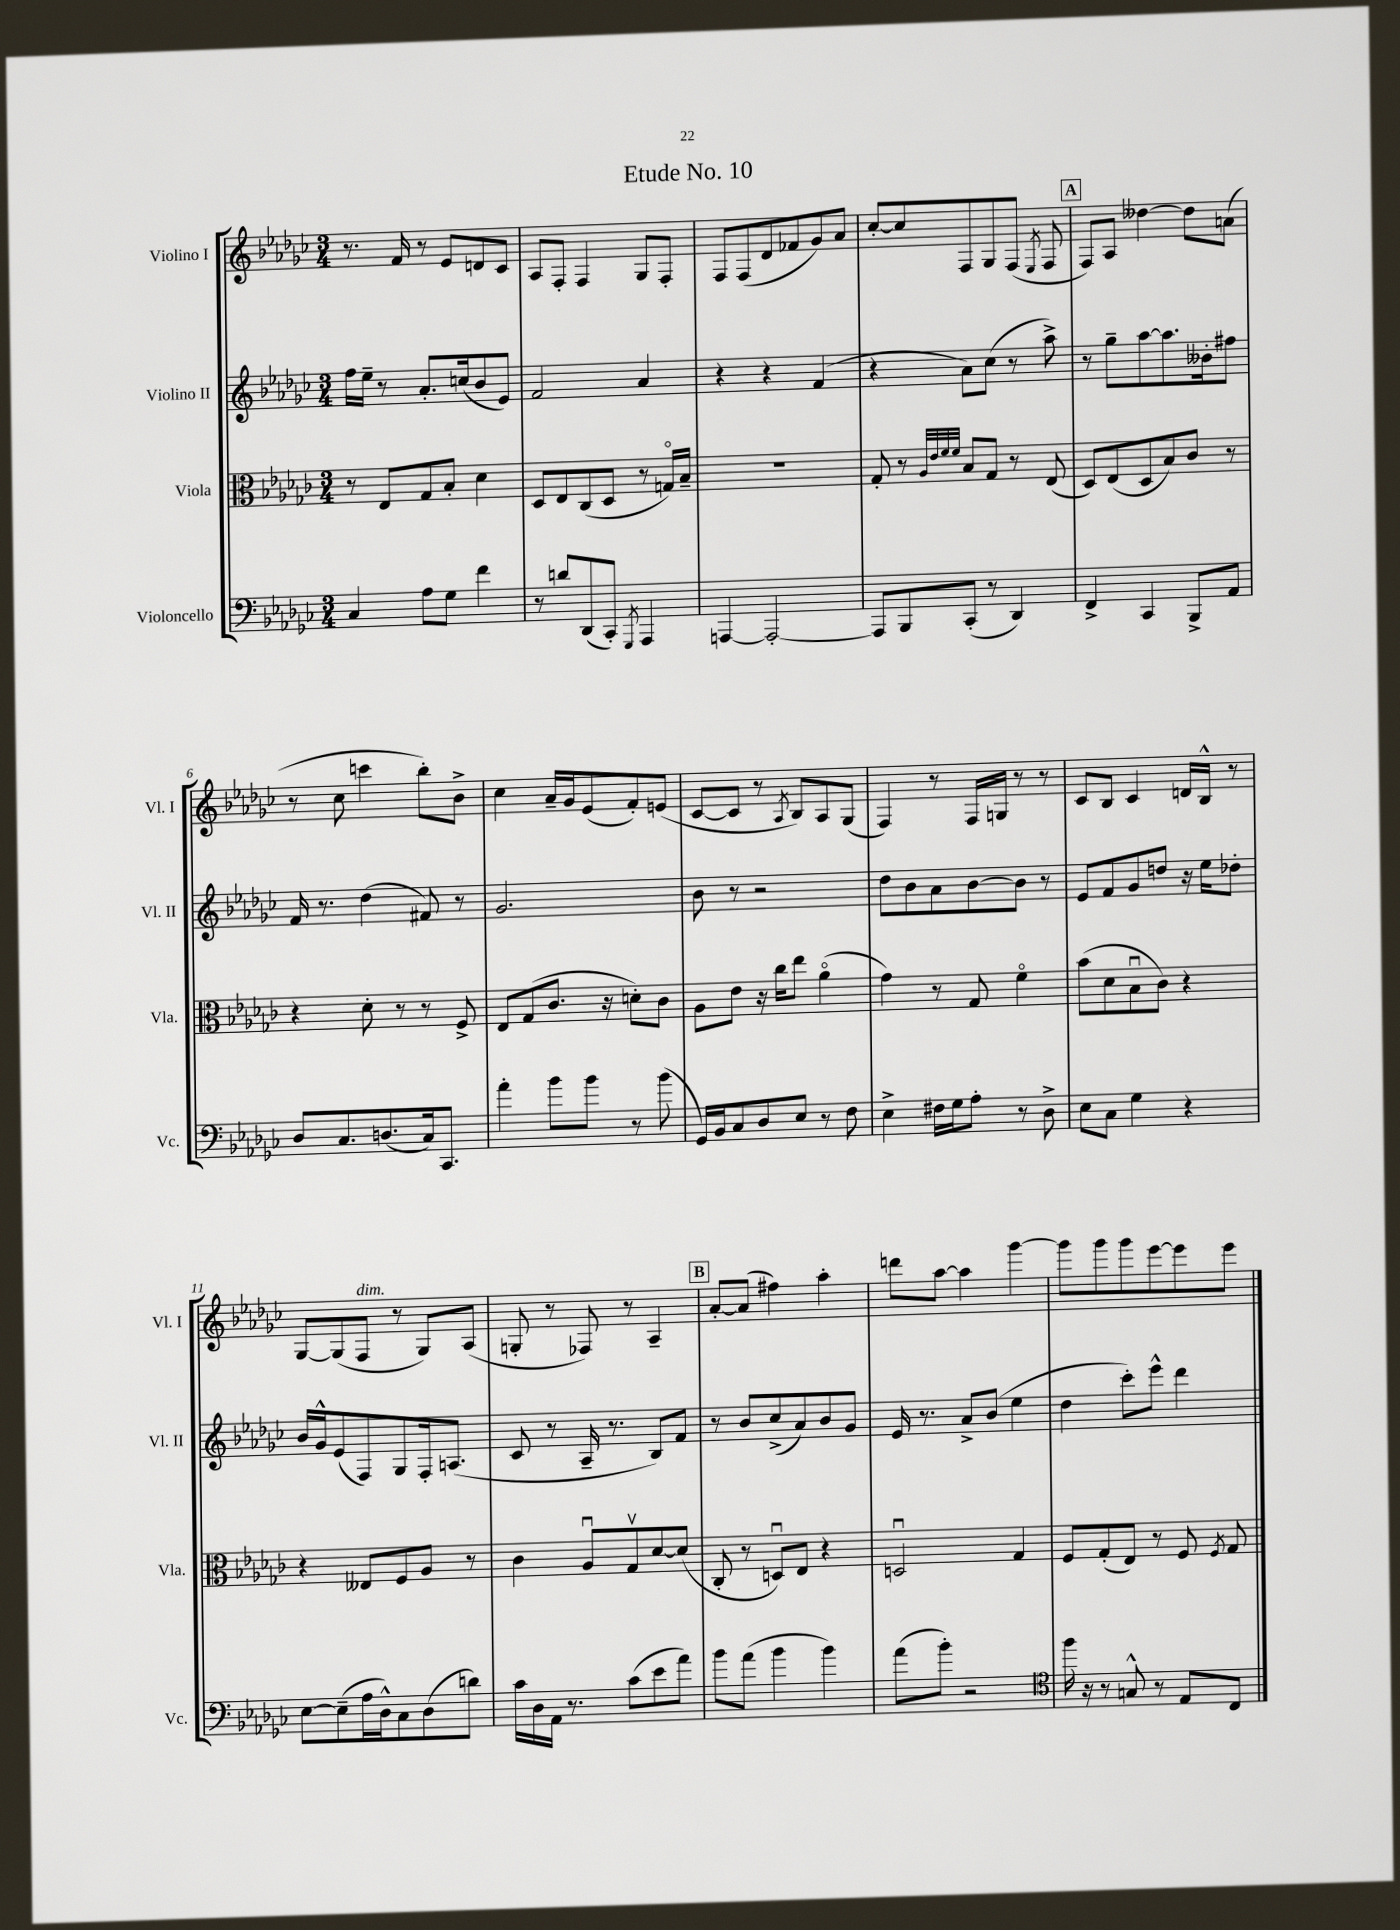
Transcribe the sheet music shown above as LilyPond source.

\header { title = "Etude No. 10" }
<<
\new StaffGroup <<
\new Staff = "s0" \with { instrumentName = "Violino I" shortInstrumentName = "Vl. I" } {
    \clef treble \key ges \major \numericTimeSignature \time 3/4
    \autoBeamOff r8. f'16 r8 ees'8[ d'8 ces'8] |
    aes8[ f8]-. f4 ges8[ f8]-. |
    f8[ f8( des'8 fes'8 ges'8) aes'8] |
    ces''8[~-. ces''8 f8 ges8 f8]( \acciaccatura { ees8 } f8 |
    \mark \markup { \box "A" } f8[) aes8] deses''4~ deses''8[ a'8]( |
    r8 ces''8 c'''4 bes''8[-.) bes'8]-> |
    ces''4 aes'16[-- ges'16 ees'8( f'8-.) e'8]( |
    ces'8[~ ces'8] r8 \acciaccatura { aes8 } bes8[) aes8 ges8]( |
    f4) r8 f16[ g16] r8 r8 |
    ces'8[ bes8] ces'4 d'16[ bes16]-^ r8 |
    ges8[~ ges8( f8]^\markup { \italic "dim." } r8 ges8[) aes8]( |
    g8-. r8 fes8) r8 aes4-- |
    \mark \markup { \box "B" } aes'8[~-. aes'8]( fis''4) aes''4-. |
    d'''8[ aes''8]~ aes''4 ges'''4~ |
    ges'''8[ ges'''8 ges'''8 ees'''8~ ees'''8 ees'''8] \bar "|." |
}
\new Staff = "s1" \with { instrumentName = "Violino II" shortInstrumentName = "Vl. II" } {
    \clef treble \key ges \major \numericTimeSignature \time 3/4
    \autoBeamOff f''16[ ees''16]-- r8 aes'8.[-. c''16( bes'8 ees'8]) |
    f'2 aes'4 |
    r4 r4 f'4( |
    r4 aes'8[) ces''8]( r8 aes''8->) |
    \mark \markup { \box "A" } r8 ges''8[-- aes''8~ aes''8. beses'16-. fis''8] |
    f'16 r8. des''4( fis'8) r8 |
    ges'2. |
    bes'8 r8 r2 |
    des''8[ bes'8 aes'8 bes'8~ bes'8] r8 |
    ees'8[ f'8 ges'8 d''8] r16 ees''16[ des''8]-. |
    bes'16[ ges'16-^ ees'8( f8) ges8 f16-. a8.]( |
    ces'8 r8 aes16-- r8. bes8[) f'8] |
    \mark \markup { \box "B" } r8 bes'8[ ces''8->( aes'8) bes'8 ges'8] |
    ees'16 r8. aes'8[-> bes'8]( ees''4 |
    des''4 ces'''8[-.) ees'''8]-^ des'''4 \bar "|." |
}
\new Staff = "s2" \with { instrumentName = "Viola" shortInstrumentName = "Vla." } {
    \clef alto \key ges \major \numericTimeSignature \time 3/4
    \autoBeamOff r8 ees8[ ges8 bes8]-. des'4 |
    des8[ ees8 ces8( des8] r8 g16[\flageolet) bes16]-- |
    R2. |
    ges8-. r8 \grace { aes32[ ees'32 f'32 f'32] } bes8[ ges8] r8 ees8( |
    \mark \markup { \box "A" } des8[) ees8( des8 bes8) ces'8] r8 |
    r4 des'8-. r8 r8 f8-> |
    ees8[ ges8( ces'8.] r16 d'8[-.) ces'8] |
    aes8[ ees'8] r16 ces''16[ ees''8] aes'4\flageolet( |
    ges'4) r8 ges8 f'4\flageolet |
    bes'8[( des'8 bes8\downbow ces'8]) r4 |
    r4 eeses8[ f8 aes8] r8 |
    ces'4 aes8[\downbow ges8\upbow des'8~ des'8]( |
    \mark \markup { \box "B" } ces8-. r8 d8[\downbow) ees8] r4 |
    d2\downbow ges4 |
    f8[ ges8-.( ees8]) r8 f8 \acciaccatura { f8 } ges8 \bar "|." |
}
\new Staff = "s3" \with { instrumentName = "Violoncello" shortInstrumentName = "Vc." } {
    \clef bass \key ges \major \numericTimeSignature \time 3/4
    \autoBeamOff ces4 aes8[ ges8] f'4 |
    r8 d'8[ des,8( ces,8]-.) \acciaccatura { ges,,8 } aes,,4 |
    a,,4~ a,,2~-. |
    a,,8[ bes,,8 ces,8]-.( r8 des,4) |
    \mark \markup { \box "A" } f,4-> ces,4 bes,,8[-> aes,8] |
    des8[ ces8. d8.( ces16) ces,8.] |
    aes'4-. bes'8[ bes'8] r8 bes'8( |
    ges,16[) bes,16 ces8 des8 ees8] r8 f8 |
    ees4-> fis16[ ges16 aes8]-. r8 des8-> |
    ees8[ ces8] ges4 r4 |
    ees8[~ ees8--( aes16 des16-^) ces8 des8( d'8]) |
    ces'16[ des16 aes,16] r8. ces'8[( ees'8 aes'8]) |
    \mark \markup { \box "B" } bes'8[ aes'8]( bes'4 bes'4) |
    aes'8[( bes'8]-.) r2 |
    \clef tenor f''16 r16 r8 g8-^ r8 ees8[ ces8] \bar "|." |
}
>>
>>
